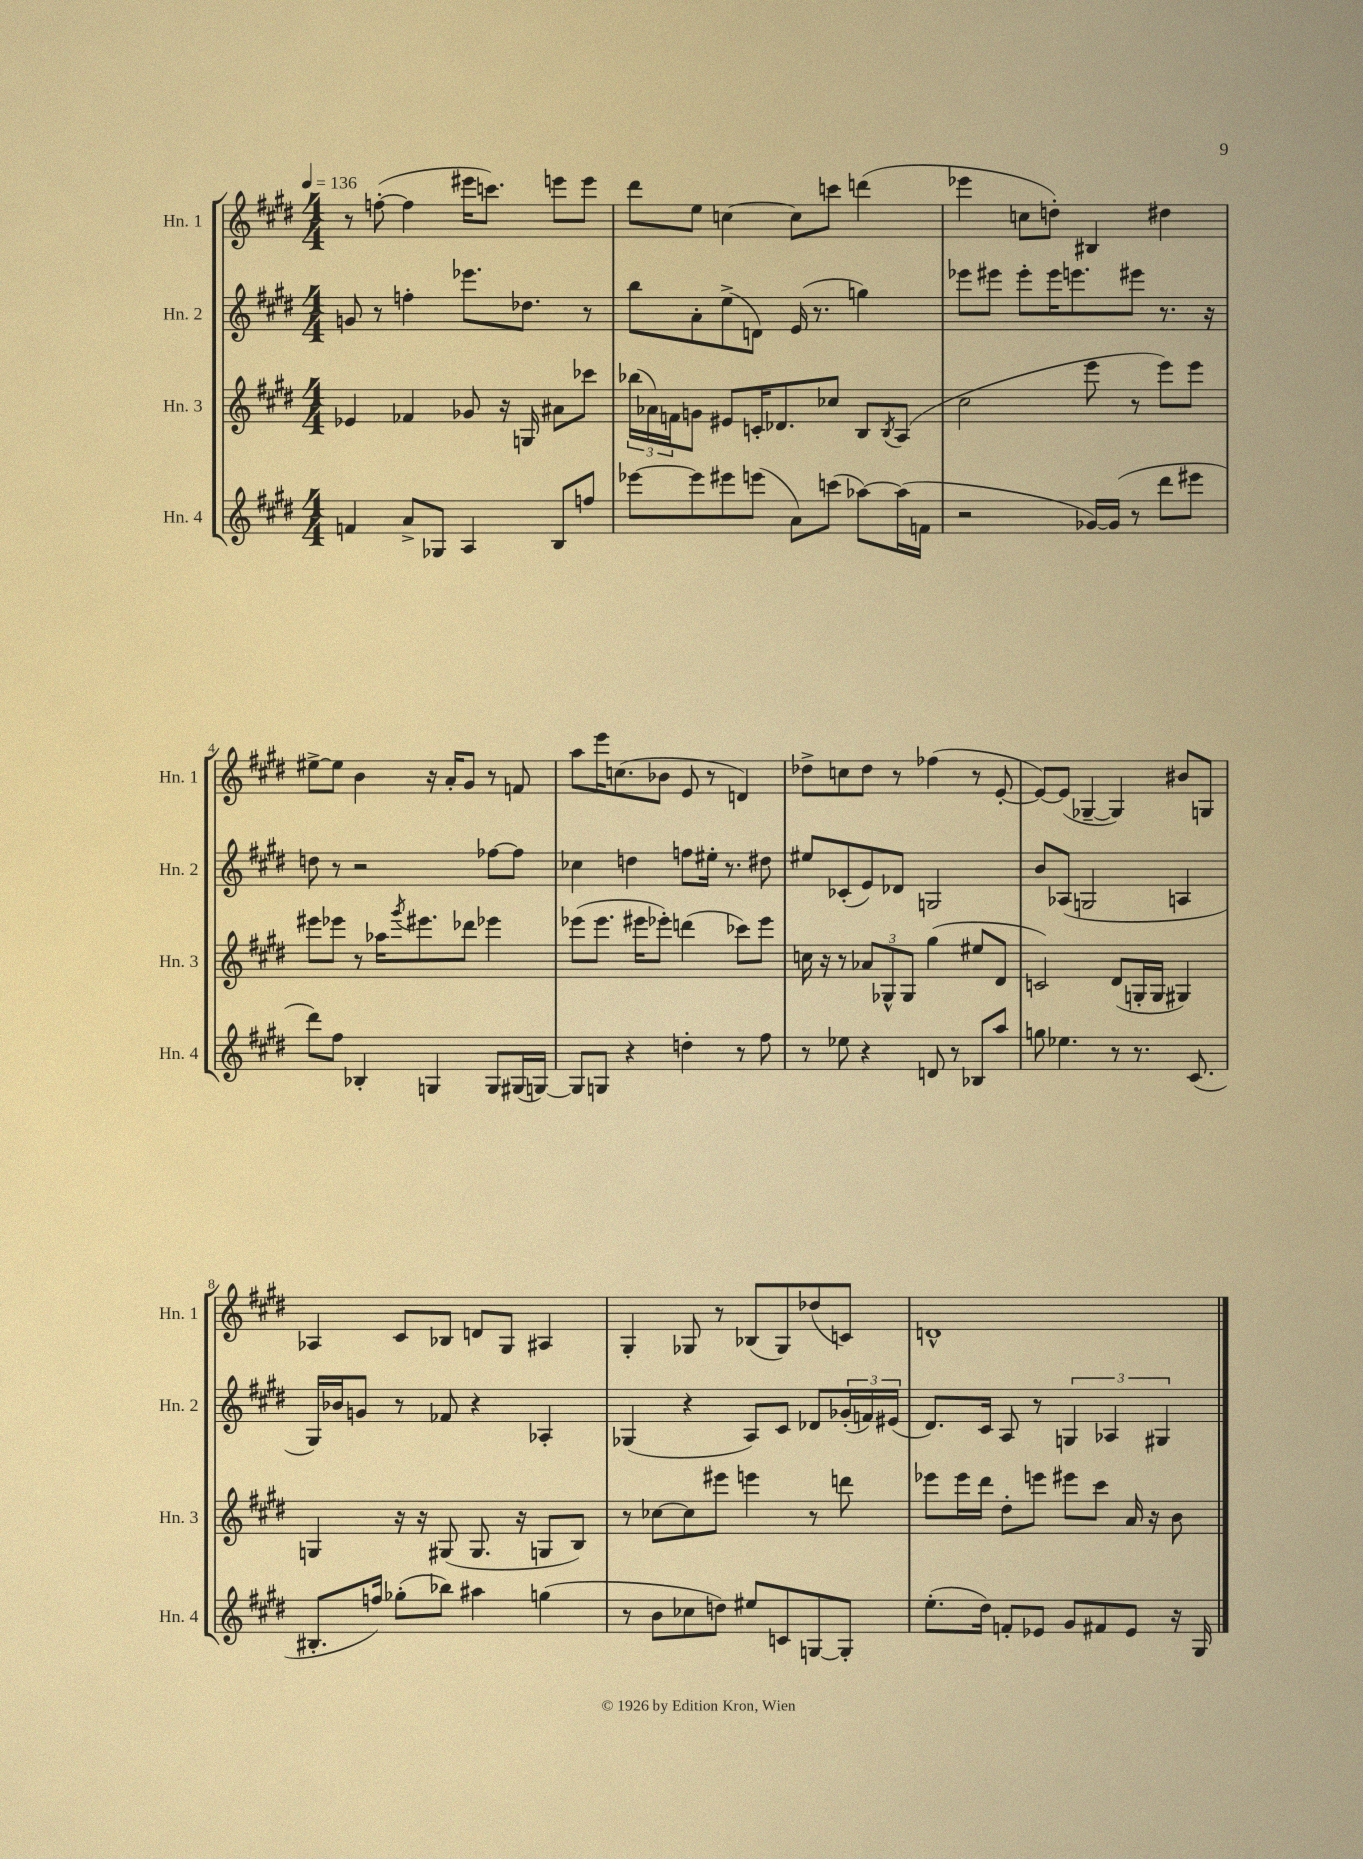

**kern	**kern	**kern	**kern
*staff4	*staff3	*staff2	*staff1
*clefG2	*clefG2	*clefG2	*clefG2
*k[f#c#g#d#]	*k[f#c#g#d#]	*k[f#c#g#d#]	*k[f#c#g#d#]
*M4/4	*M4/4	*M4/4	*M4/4
*MM136	*MM136	*MM136	*MM136
4f/	4e-/	8g/	8r
.	.	8r	([8ff'\
8a^/L	4f-/	4ff'\	4ff\]
8G-/J	.	.	.
4A/	8g-/	8.eee-\L	16eee#\LK
.	.	.	8.ccc\J)
.	16r	.	.
.	16G/	8.dd-\J	.
8B/L	8a#\L	.	8eee\L
8ff/J	8ccc-\J	8r	8eee\J
=	=	=	=
[8eee-\L	(24bb-\LL	8bb\L	8ddd#\L
.	24a-\)	.	.
.	24f\J	.	.
8eee-\]	8g\J	8a'\	8ee\J
8eee#\	8e#/L	(8ee^\	[4cc\
(8eee\J	16c'/K	8d\J)	.
.	8.d-/	.	.
8a\L)	.	(16e/	8cc\]L
.	.	8.r	.
(8ccc\J	8cc-/J	.	8ccc\J
[8aa-\L)	8B/L	4gg\)	(4ddd\
.	8qB/	.	.
(16aa-\]L	(8A/J	.	.
16f\JJ	.	.	.
=	=	=	=
2r	2cc#\	8eee-\L	4eee-\
.	.	8eee#\J	.
.	.	8eee#'\L	8cc\L
.	.	16eee#\K	8dd'\J)
.	.	8.eee\	.
[16g-/LL)	8eee\	.	4B#/
(16g-/]JJ	.	.	.
8r	8r	8eee#\J	.
8ddd#\L	8eee\L)	8.r	4dd#\
8eee#\J	8eee\J	.	.
.	.	16r	.
=	=	=	=
8ddd#\L)	8eee#\L	8dd\	[8ee#^\L
8ff#\J	8eee-\J	8r	8ee#\]J
4B-'/	8r	2r	4b\
.	16aa-\LK	.	.
.	8qggg#/	.	.
.	8.eee#\	.	.
4G/	.	.	16r
.	.	.	16a'/LK
.	8ddd-\J	.	8g#/J
8G/L	4eee-\	[8ff-\L	8r
(16G#/L	.	8ff-\]J	8f/
[16G/JJ)	.	.	.
=	=	=	=
8G/]L	(8eee-\L	4cc-\	8aa\L
8G/J	8.eee-\J	.	16eee\K
.	.	.	(8.cc\
4r	.	4dd\	.
.	16eee#\LK	.	.
.	8eee-'\J)	.	8b-\J
4dd'\	(4ddd\	8ff\L	8e/
.	.	16ee#'\Jk	8r
.	.	8.r	.
8r	8ccc-\L)	.	4d/)
8ff#\	8eee-\J	8dd#\	.
=	=	=	=
8r	16cc\	8ee#/L	8dd-^\L
.	16r	.	.
8ee-\	8r	(8c-'/	8cc\
4r	12a-/L	8e/)	8dd-\J
.	12G-^^/	.	.
.	.	8d-/J	8r
.	12G-/J	.	.
8d/	(4gg#\	2G/	(4ff-\
8r	.	.	.
8B-/L	8ee#/L	.	8r
8aa/J	8d#/J	.	[8e'/
=	=	=	=
8gg\	2c/)	8b/L	8e/_L)
4.ee-\	.	(8A-/J	(8e/]J
.	.	2G/	[4G-~/
8r	(8d#/L	.	4G-/])
8.r	16G'/L	.	.
.	16G/JJ	.	.
.	4G#/)	4A/	8b#/L
(8.c#/	.	.	.
.	.	.	8G/J
=	=	=	=
8.B#'/L	4G/	16G#/LL)	4A-/
.	.	16b-/J	.
.	.	8g/J	.
16ff/Jk)	.	.	.
(8gg-'\L	16r	8r	8c#/L
.	16r	.	.
8bb-\J)	(8G#/	8f-/	8B-/J
4aa#\	8.G#/	4r	8d/L
.	.	.	8G#/J
.	16r	.	.
(4gg\	8G/L	4A-'/	4A#/
.	8B/J)	.	.
=	=	=	=
8r	8r	(4G-/	4G#'/
8b\L	[8cc-\L	.	.
8cc-\	8cc-\]	4r	8G-/
8dd\J)	8eee#\J	.	8r
8ee#/L	4eee\	8A/L)	(8B-/L
8c/	.	8c#/J	8G-/)
[8G/	8r	8d-/L	(8dd-/
8G'/]J	8ddd\	(24g-'/L	8c/J)
.	.	24f/)	.
.	.	(24e#/JJ	.
=	=	=	=
(8.ee'\L	8eee-\L	8.d#/L)	1d^^
.	16eee-\L	.	.
16dd#\Jk)	16ddd#\JJ	16c#/Jk	.
8f'/L	8dd#'\L	8A/	.
8e-/J	8eee\J	8r	.
8g#/L	8eee#\L	6G/	.
8f#/	8ccc#\J	.	.
.	.	6A-/	.
8e-/J	16a/	.	.
.	16r	.	.
.	.	6G#/	.
16r	8b\	.	.
16G#/	.	.	.
==	==	==	==
*-	*-	*-	*-
